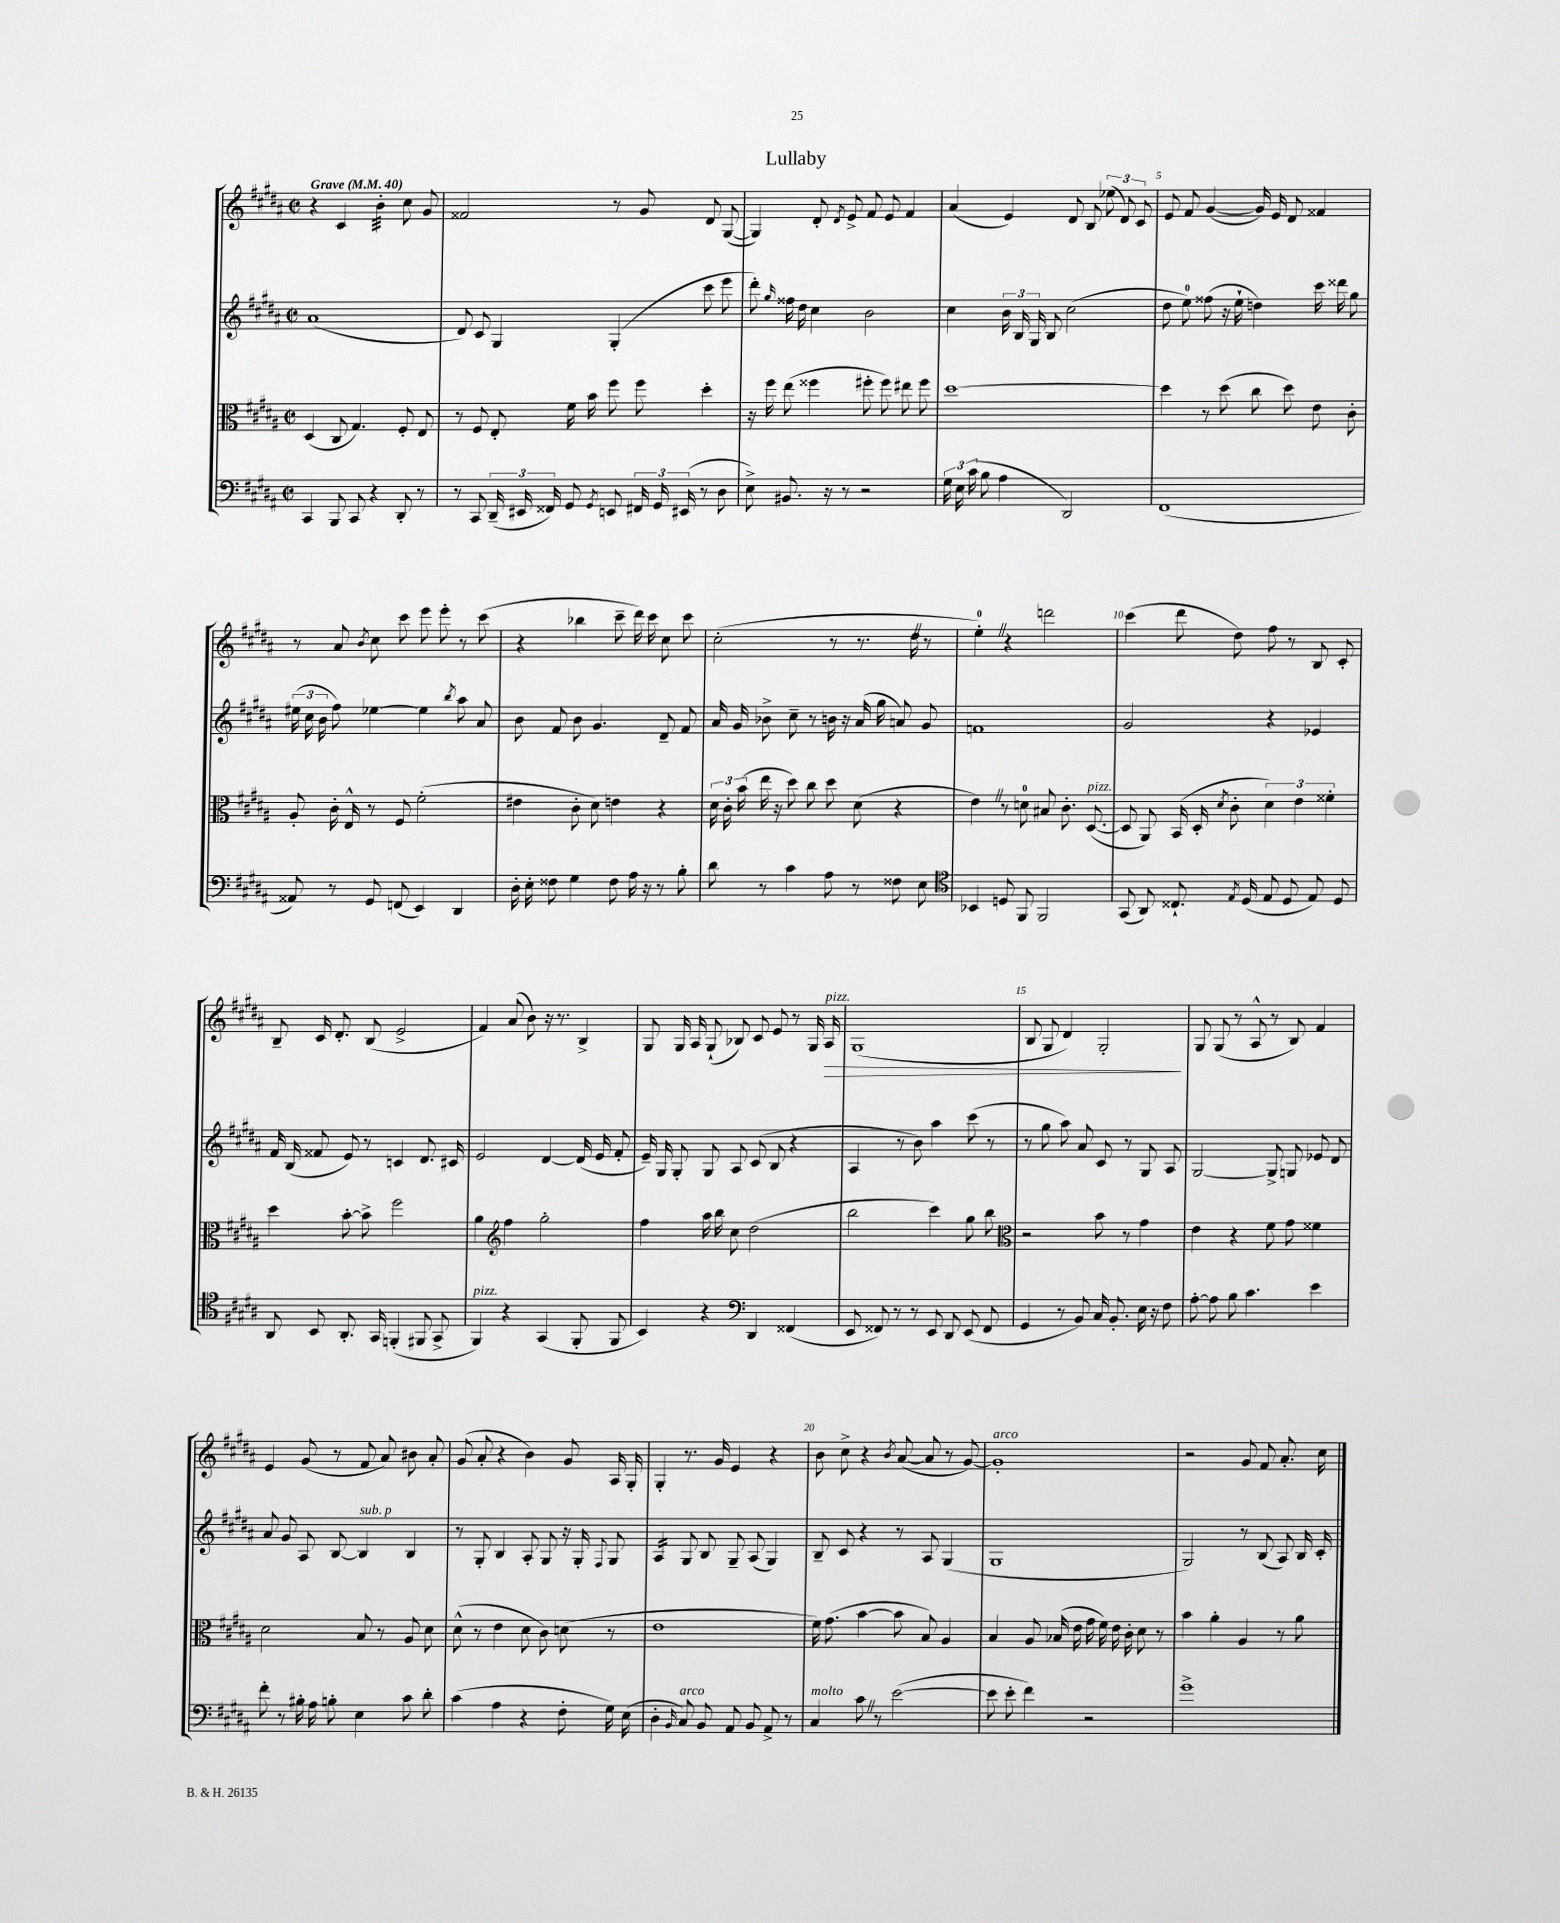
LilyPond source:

\header { title = "Lullaby" }
<<
\new StaffGroup <<
\new Staff = "s0" {
    \clef treble \key b \major \defaultTimeSignature \time 2/2 \tempo "Grave" 4 = 40
    \autoBeamOff r4 cis'4 b'4:32-. cis''8 gis'8 |
    fisis'2 r8 gis'8 dis'8 gis8~( |
    gis4) dis'8-. \acciaccatura { dis'8 } e'8-> fis'8 e'8 fis'4 |
    ais'4( e'4) dis'8 b8 \tuplet 3/2 { ees''8( dis'8) cis'8 } |
    e'8 fis'8 gis'4~( gis'16) e'16 dis'8 fisis'4 |
    r8 ais'8 \acciaccatura { b'8 } cis''8 cis'''8 e'''8 e'''8-. r8 cis'''8( |
    r4 bes''4 cis'''8-- dis'''16) cis'''16 cis''8 cis'''8 |
    cis''2-.( r8 r8. dis''16 \once \override BreathingSign.text = \markup { \musicglyph "scripts.caesura.straight" } \breathe r8 |
    e''4-0-.) \once \override BreathingSign.text = \markup { \musicglyph "scripts.caesura.straight" } \breathe r4 d'''2 |
    cis'''4( dis'''8 dis''8) fis''8 r8 b8 cis'8-. |
    b8-- cis'16 dis'8.-. b8( e'2-> |
    fis'4) ais'8( b'8) r16 r8. b4-> |
    gis8 gis16 ais16 gis8-!( bes8) cis'8 e'8 r8 gis16 ais16\>^\markup { \italic "pizz." } |
    gis1( |
    b8 gis8 dis'4) gis2-.\! |
    gis8 gis8( r8 ais8-^ r8 b8) fis'4 |
    e'4 gis'8( r8 fis'8 ais'8) bis'8 ais'8-. |
    gis'8( ais'8-. r4 b'4) gis'8 ais16 gis16-. |
    gis4-. r8. gis'16 e'4 r4 |
    b'8 cis''8-> r4 \acciaccatura { b'8 } ais'8~( ais'8 r8 gis'8~) |
    gis'1-.^\markup { \italic "arco" } |
    r2 gis'8 fis'8 ais'8.-. cis''16 \bar "|." |
}
\new Staff = "s1" {
    \clef treble \key b \major \defaultTimeSignature \time 2/2
    \autoBeamOff ais'1( |
    dis'8) cis'8 gis4 gis4-.( cis'''8 e'''8 |
    dis'''8-.) \grace { gis''16 } fisis''16 dis''16 cis''4 b'2 |
    cis''4 \tuplet 3/2 { b'16 b16 gis16 } b8 cis''2( |
    dis''8 e''8-0) fisis''8( r16 e''16-! d''4) cis'''16 disis'''16 gis''8 |
    \tuplet 3/2 { eis''16( cis''16 b'16 } fis''8) ees''4~ ees''4 \acciaccatura { b''8 } ais''8 ais'8 |
    b'8 fis'8 b'8 gis'4. dis'8-- fis'8 |
    ais'16 gis'16 bes'8-> cis''8-- r8 b'16 r16 ais'16( gis''16 a'8) gis'8 |
    f'1 |
    gis'2 r4 ees'4 |
    fis'16 b16( fisis'8 e'8) r8 c'4 dis'8. cis'16 |
    e'2 dis'4~ dis'16( e'16 fis'8-. |
    e'16--) gis16 gis8-. gis8 ais8 cis'8( b8 r4 |
    ais4 r8 b'8) ais''4 cis'''8( r8 |
    r8 gis''8 ais''8) ais'8 cis'8 r8 gis8 ais8 |
    gis2~ gis8-> g8 ees'8 dis'8 |
    ais'8 gis'8 ais8 b8~ b4^\markup { \italic "sub. p" } b4 |
    r8 gis8-. b4 ais8-. gis8 r16 gis16-. \appoggiatura { fis8 } gis8 |
    ais4:16 gis8 b8 gis8-- ais8( gis4) |
    b8-- cis'8 r4 r8 ais8 gis4( |
    gis1 |
    gis2) r8 b8( ais8) b16 cis'16-. \bar "|." |
}
\new Staff = "s2" {
    \clef alto \key b \major \defaultTimeSignature \time 2/2
    \autoBeamOff dis4( cis8 gis4.) fis8-. e8 |
    r8 fis8 e8-. fis'16 b'16 fis''8 fis''8 dis''4-. |
    r16 fis''16 e''8( fisis''4 fis''8-. fis''8) eis''8 fis''8 |
    dis''1~ |
    dis''4 r8 dis''8( cis''8 dis''8) e'8 cis'8-. |
    ais8-. cis'16-. e16-^ r8 fis8 fis'2-.( |
    eis'4 cis'8-. dis'8) e'4 r4 |
    \tuplet 3/2 { dis'16 cis'16-. b'16( } e''16 r16 dis''8) cis''8 dis''8 dis'8( r4 |
    e'4) \once \override BreathingSign.text = \markup { \musicglyph "scripts.caesura.straight" } \breathe r8 d'8-0 bis8 cis'8.-. dis8.~^\markup { \italic "pizz." }( |
    dis8 ais,8) b,16( dis16-. \acciaccatura { dis'8 } cis'8-. \tuplet 3/2 { dis'4) e'4 fisis'4-. } |
    dis''4 b'8~-. b'8-> fis''2 |
    ais'4 \clef treble fis''4 gis''2-. |
    fis''4 ais''16 b''16 cis''8 dis''2( |
    b''2 cis'''4) gis''8 b''8 |
    \clef alto r2 b'8 r8 gis'4 |
    e'4 r4 fis'8 gis'8 fisis'4 |
    dis'2 b8 r8 ais8 dis'8 |
    dis'8-^( r8 e'4 dis'8 cis'8) d'8( r8 |
    e'1 |
    fis'16) gis'8.( b'4~ b'8 b8) ais4 |
    b4 ais8 bes16( e'16 gis'16 fis'16) e'16 cis'16-. dis'8 r8 |
    b'4 ais'4-. ais4 r8 ais'8 \bar "|." |
}
\new Staff = "s3" {
    \clef bass \key b \major \defaultTimeSignature \time 2/2
    \autoBeamOff cis,4 b,,8 cis,8 r4 dis,8-. r8 |
    r8 cis,8 \tuplet 3/2 { dis,16--( eis,16 fisis,16) } gis,8 \acciaccatura { gis,8 } e,8 \tuplet 3/2 { fis,16 gis,16 eis,16( } r8 dis8 |
    e8->) bis,8. r16 r8 r2 |
    \tuplet 3/2 { gis16 e16 cis'16( } b8 ais4 dis,2) |
    fis,1( |
    aisis,8) r8 gis,8 f,8( e,4) dis,4 |
    dis16-. e16-. fisis8 gis4 fisis8 ais16 r16 r8 b8-. |
    dis'8 r8 cis'4 ais8 r8 fisis8 e8 |
    \clef tenor bes,4 d8 fis,8 fis,2 |
    gis,8( ais,8) cisis8.-! \acciaccatura { e8 } dis16( e8 dis8 e8) dis8 |
    ais,8 b,8 ais,8.-. gis,16 f,4-.( fis,8 gis,8-> |
    fis,4^\markup { \italic "pizz." }) r4 gis,4( fis,8-. fis,8 |
    b,4) r4 \clef bass dis,4 fisis,4( |
    e,8 fisis,8) r8 r8 e,8 dis,8 e,8( fisis,8 |
    gis,4 r8 b,8) cis16 b,8.-. e16 r16 fis8 |
    ais8~-. ais8 b8 cis'4. e'4 |
    fis'8-. r8 bis16-. ais16 b8-. e4 cis'8 dis'8-. |
    cis'4( ais4 r4 fis8-. gis16) e16( |
    dis4-. \grace { b,16 } cis8^\markup { \italic "arco" }) b,8 ais,8 b,8 ais,8-> r8 |
    cis4^\markup { \italic "molto" } cis'8 \once \override BreathingSign.text = \markup { \musicglyph "scripts.caesura.straight" } \breathe r8 e'2~( |
    e'8 e'8-. fis'4) r2 |
    gis'1-> \bar "|." |
}
>>
>>
\layout { \context { \Score \override BarNumber.break-visibility = ##(#f #t #t) barNumberVisibility = #(every-nth-bar-number-visible 5) } }
